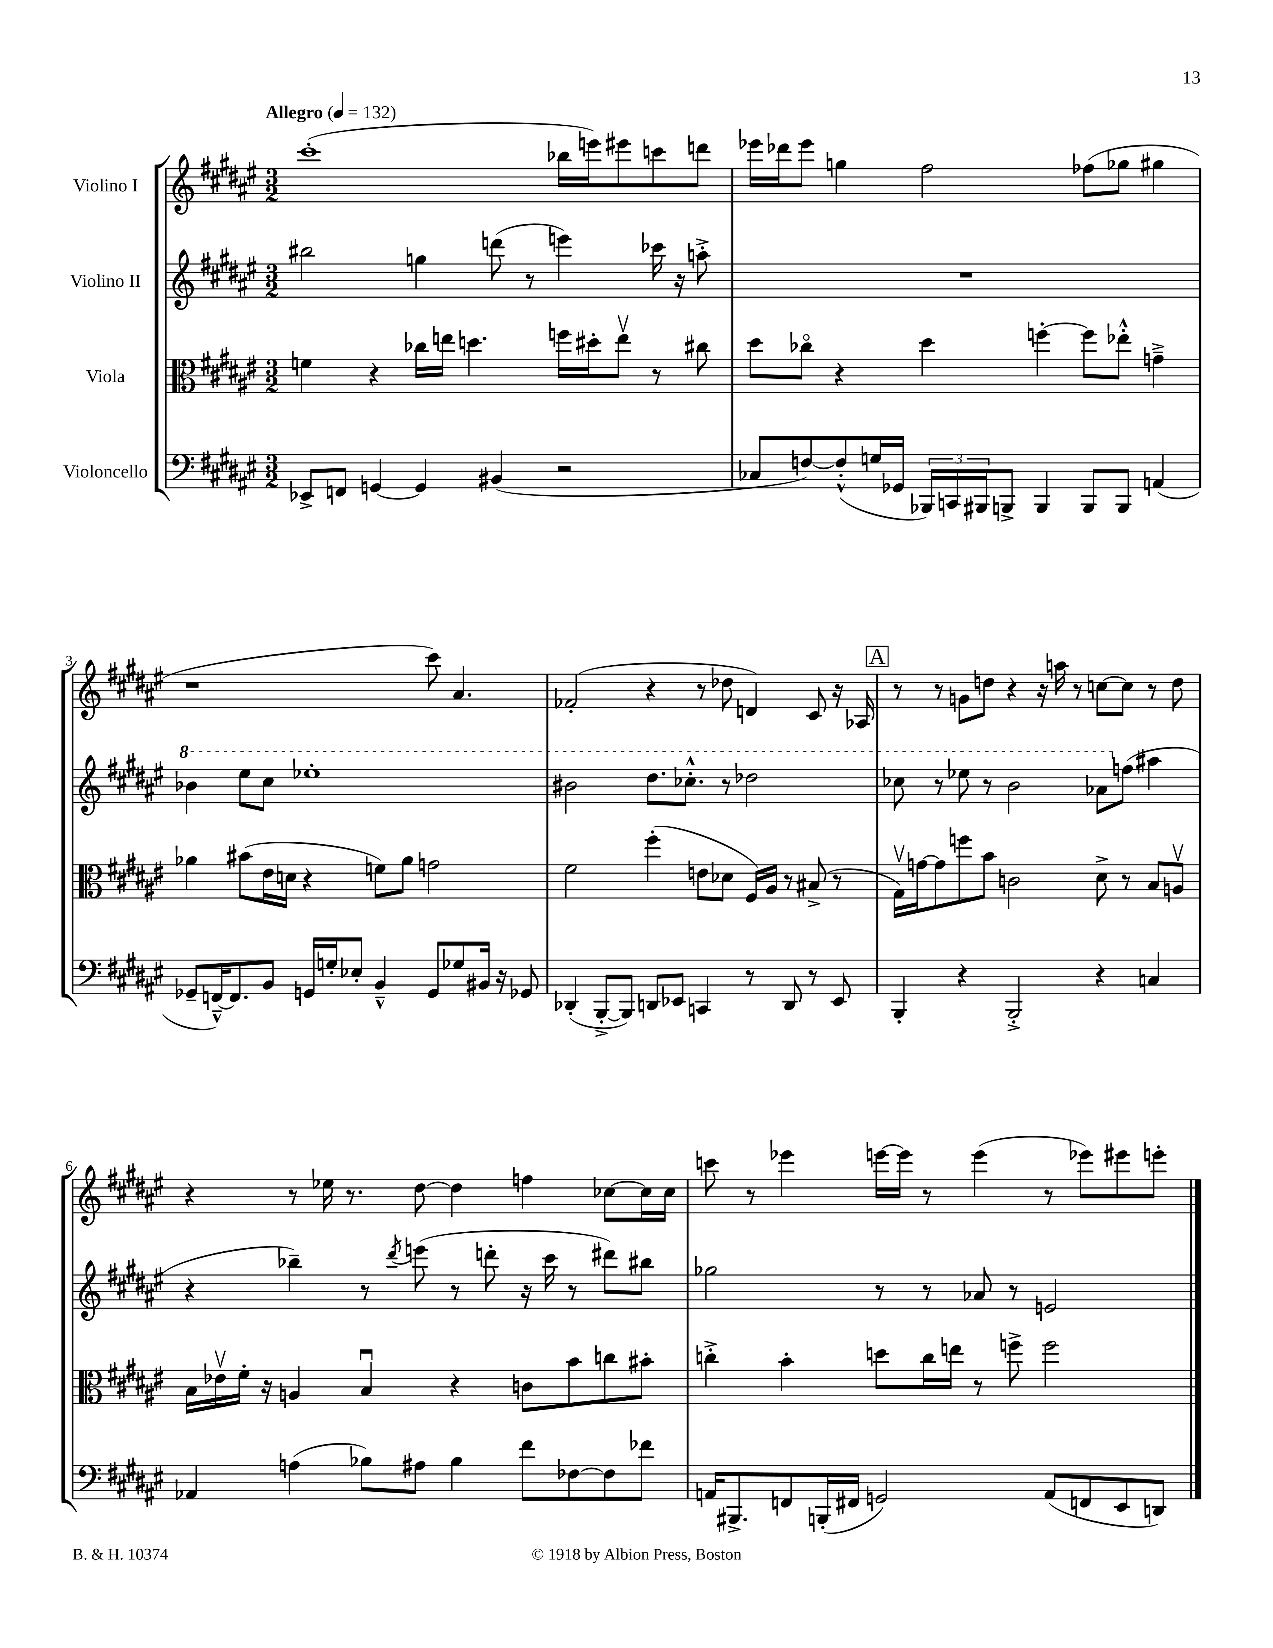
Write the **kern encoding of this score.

**kern	**kern	**kern	**kern
*staff4	*staff3	*staff2	*staff1
*clefF4	*clefC3	*clefG2	*clefG2
*k[f#c#g#d#a#e#]	*k[f#c#g#d#a#e#]	*k[f#c#g#d#a#e#]	*k[f#c#g#d#a#e#]
*M3/2	*M3/2	*M3/2	*M3/2
*MM132	*MM132	*MM132	*MM132
8EE-^	4f	2bb#	(1ccc#'
8FF	.	.	.
[4GG	4r	.	.
4GG]	16cc-	4gg	.
.	16ee	.	.
.	4.dd	.	.
(4BB#	.	(8ddd	.
.	.	8r	.
2r	16ff	4eee)	16bb-
.	16dd#'	.	16eee)
.	8eev	.	8eee#
.	8r	16ccc-	8ccc
.	.	16r	.
.	8cc#	8aa'^	8ddd
=	=	=	=
8C-	8dd#	1.r	16eee-
.	.	.	16ddd-
[8F)	8cc-o	.	8eee-
(8F'^^]	4r	.	4gg
16G	.	.	.
16GG-	.	.	.
24BBB-)	4dd#	.	2ff#
24CC	.	.	.
24BBB#	.	.	.
8BBB^	.	.	.
4BBB	[4ff'	.	.
8BBB	8ff]	.	(8ff-
8BBB	8ee-'^^	.	8gg-
(4AA	4g~^	.	4gg#
=	=	=	=
8GG-~	4a-	4bb-	1r
[16FF~^^)	.	.	.
8.FF]	.	.	.
.	(8b#	8eee#	.
8BB	16e#	8ccc#	.
.	16d	.	.
16GG	4r	1eee-'	.
16G'	.	.	.
8E-'	.	.	.
4BB~^^	8f)	.	.
.	8a-	.	.
8GG	2g	.	8ccc#)
8G-	.	.	4.a#
16BB#	.	.	.
16r	.	.	.
8GG-	.	.	.
=	=	=	=
(4DD-'	2f#	2bb#	(2f-'
[8BBB'^	.	.	.
8BBB])	.	.	.
8DD	(4ff#'	8.ddd#	4r
8EE-	.	.	.
.	.	8.ccc-'^^	.
4CC	8e	.	8r
.	8d-	8r	8dd-
8r	16F#)	2ddd-	4d)
.	16A#	.	.
8DD	8r	.	.
8r	(8B#^	.	8c#
8EE-	8r	.	16r
.	.	.	16A-
=	=	=	=
4BBB'	16G#v)	8ccc-	8r
.	[16g	.	.
.	8g]	8r	8r
4r	8ff	8eee-	8g
.	8b	8r	8dd
2BBB'^	2c	2bb	4r
.	.	.	16r
.	.	.	16aa
.	.	.	8r
4r	8d#^	8aa-	[8cc
.	8r	(8ff	8cc]
4C	8B	4aa#	8r
.	8Av	.	8dd
=	=	=	=
4AA-	16B	4r	4r
.	16e-v	.	.
.	16f#'	.	.
.	16r	.	.
(4A	4A	4bb-~)	8r
.	.	.	16ee-
.	.	.	8.r
8B-)	4Bu	8r	.
.	.	8qddd#	.
8A#	.	(8eee	[8dd#
4B-	4r	8r	4dd#]
.	.	8ddd'	.
8f#	8c	16r	4ff
.	.	16ccc#	.
[8F-	8b	8r	.
8F-]	8cc	8ddd#)	[8cc-
8f-	8b#'	8bb#	16cc-]
.	.	.	16cc-
=	=	=	=
16AA	4cc'^	2gg-	8ccc
8.BBB#^	.	.	.
.	.	.	8r
8FF	4b'	.	4eee-
(16BBB'	.	.	.
16FF#	.	.	.
2GG)	8dd	8r	[16eee
.	.	.	16eee]
.	16cc	8r	8r
.	16ee	.	.
.	8r	8a-	(4eee
.	8ff^	8r	.
(8AA	2ff	2e	8r
8FF	.	.	8eee-)
8EE#	.	.	8eee#
8DD)	.	.	8eee'
==	==	==	==
*-	*-	*-	*-
